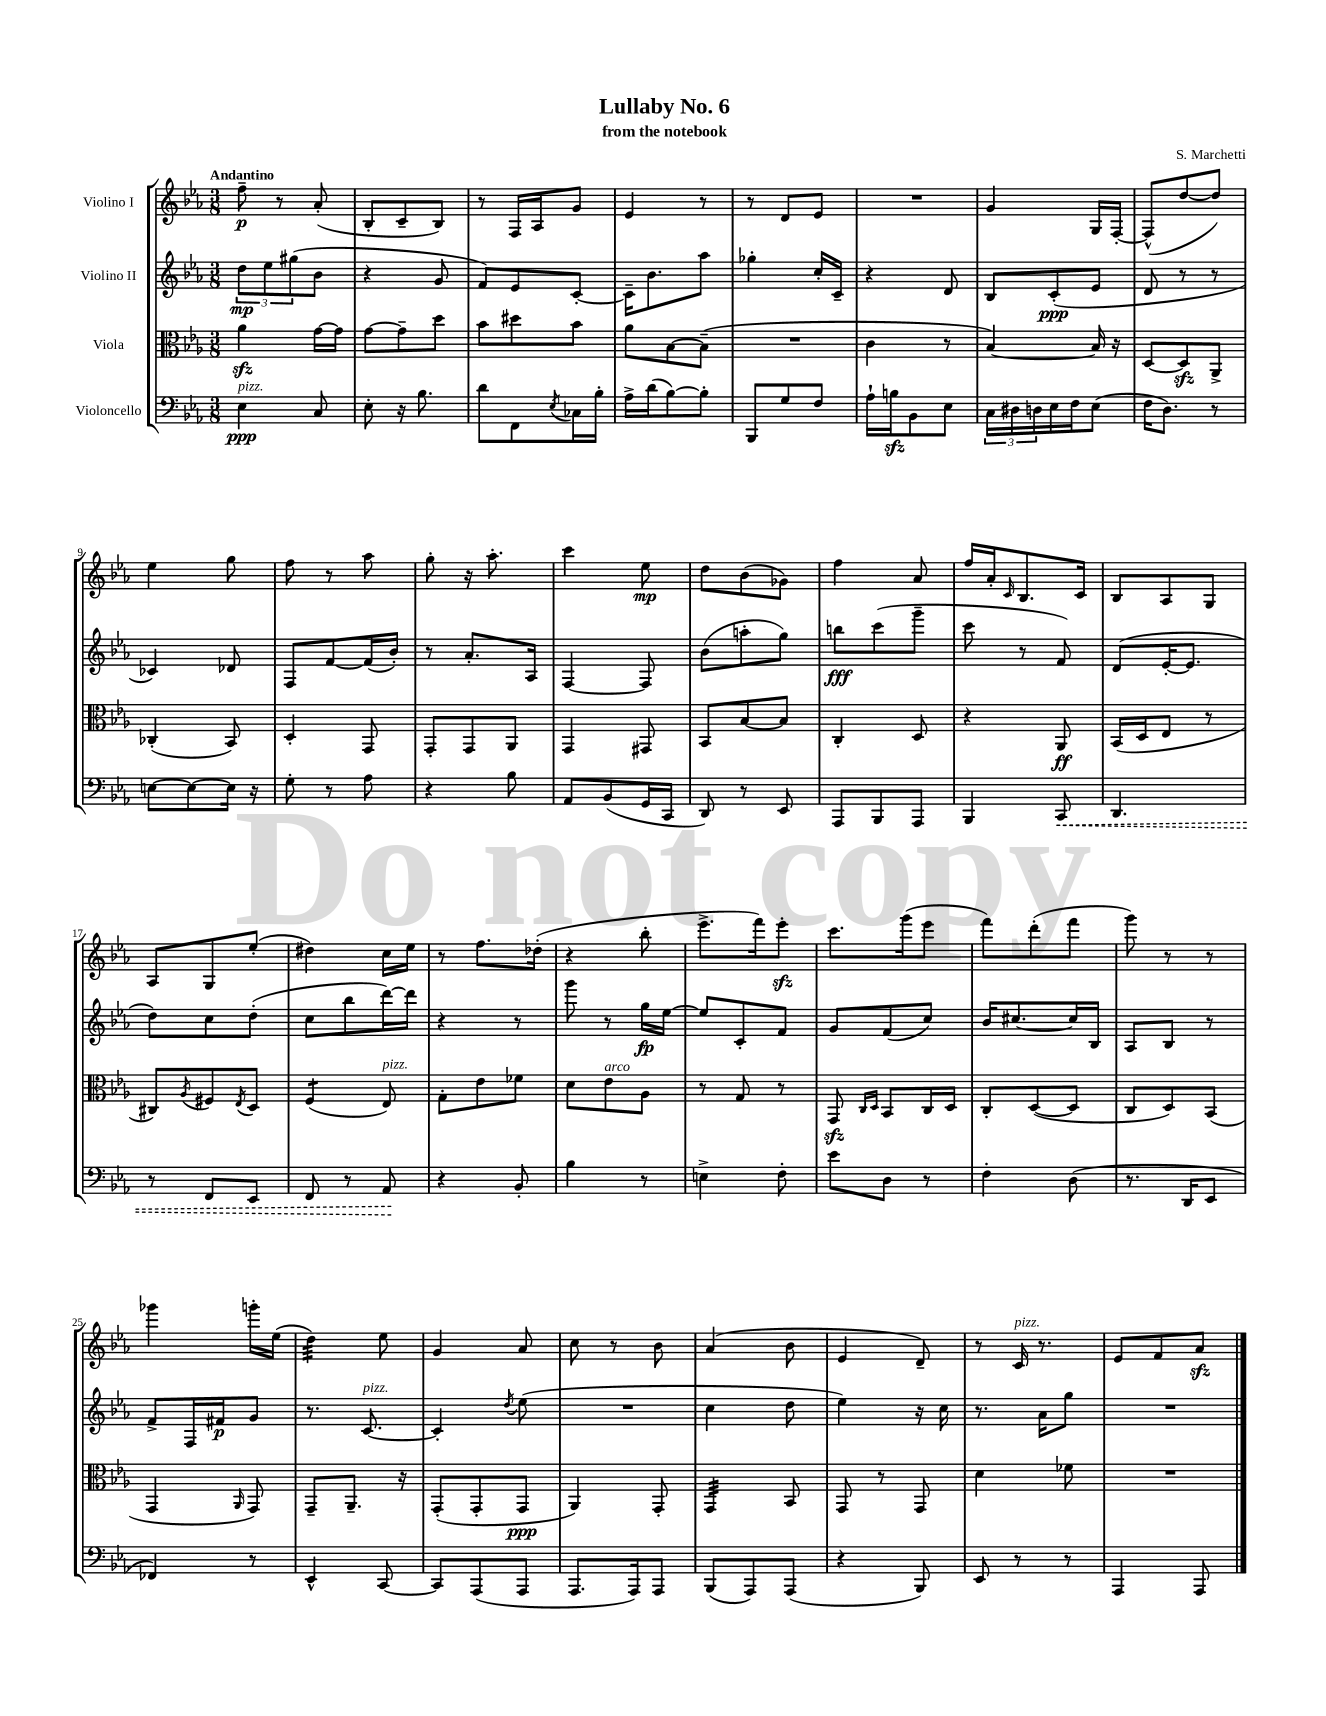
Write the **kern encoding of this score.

**kern	**kern	**kern	**kern
*staff4	*staff3	*staff2	*staff1
*clefF4	*clefC3	*clefG2	*clefG2
*k[b-e-a-]	*k[b-e-a-]	*k[b-e-a-]	*k[b-e-a-]
*M3/8	*M3/8	*M3/8	*M3/8
4E-\	4a-\	12dd\L	8ff~\
.	.	12ee-\	.
.	.	.	8r
.	.	(12gg#\	.
8C/	[16g\LL	8b-\J	(8a-'/
.	16g\]JJ	.	.
=	=	=	=
8E-'\	[8g\L	4r	8B-'/L
16r	8g~\]	.	8c~/
8.B-\	.	.	.
.	8dd\J	8g/	8B-/J)
=	=	=	=
8d\L	8b-\L	8f/L)	8r
8FF\	8dd#\	8e-/	16F/LL
.	.	.	16A-/J
8qE-/	.	.	.
16C-\L	8b-\J	[8c'/J	8g/J
16B-'\JJ	.	.	.
=	=	=	=
16A-^\LL	8a-\L	16c~\]LK	4e-/
(16d\J	.	8.b-\	.
[8B-\)	[8B-\	.	.
8B-'\]J	(8B-~\]J	8aa-\J	8r
=	=	=	=
8BBB-/L	4.r	4gg-'\	8r
8G/	.	.	8d/L
8F/J	.	16cc'/LL	8e-/J
.	.	16c~/JJ	.
=	=	=	=
16A-`\LL	4c\	4r	4.r
16B\J	.	.	.
8BB-\	.	.	.
8E-\J	8r	8d/	.
=	=	=	=
24C\LL	[4B-/)	8B-/L	4g/
24D#\	.	.	.
24D\	.	.	.
16E-\	.	(8c'/	.
16F\J	.	.	.
(8E-\J	16B-/]	8e-/J	16G/LL
.	16r	.	[16F'/JJ
=	=	=	=
16F\LK	[8D/L	8d/	(8F^^/]L
8.D\J)	.	.	.
.	8D/]	8r	[8dd/
8r	8AA-^/J	8r	8dd/]J)
=	=	=	=
[8E\L	(4C-'/	4c-/)	4ee-\
8E\_	.	.	.
16E\]Jk	8BB-/)	8d-/	8gg\
16r	.	.	.
=	=	=	=
8G'\	4D'/	8F/L	8ff\
8r	.	[8f/	8r
8A-\	8GG/	(16f/]L	8aa-\
.	.	16b-'/JJ)	.
=	=	=	=
4r	8GG'/L	8r	8gg'\
.	8GG/	8.a-'/L	16r
.	.	.	8.aa-'\
8B-\	8AA-/J	.	.
.	.	16A-/Jk	.
=	=	=	=
8AA-/L	4GG/	[4F/	4ccc\
(8BB-/	.	.	.
16GG/L	8GG#/	8F/]	8ee-\
16CC/JJ	.	.	.
=	=	=	=
8DD/)	8BB-/L	(8b-\L	8dd\L
8r	[8B-/	8aa'\	(8b-\
8EE-/	8B-/]J	8gg\J)	8g-\J)
=	=	=	=
8AAA-/L	4C'/	8bb\L	4ff\
8BBB-/	.	(8ccc\	.
8AAA-/J	8D/	8ggg~\J	8a-/
=	=	=	=
4BBB-/	4r	8ccc\	16ff/LL
.	.	.	16a-'/J
.	.	.	16qqc/
.	.	8r	8.B-/
8CC/	8AA-/	8f/)	.
.	.	.	16c/Jk
=	=	=	=
4.DD/	(16BB-/LL	(8d/L	8B-/L
.	16D/J	.	.
.	8E-/J	[16e-'/K	8A-/
.	.	8.e-/]J	.
.	8r	.	8G/J
=	=	=	=
8r	8C#/L)	8dd\L)	8A-/L
.	8qA-/	.	.
8FF/L	8F#/	8cc\	8G/
.	8qE-/	.	.
8EE-/J	8D/J	(8dd'\J	(8ee-'/J
=	=	=	=
8FF/	(4F/	8cc\L	4dd#\)
8r	.	8bb-\	.
8AA-/	8E-/)	[16ddd\L)	16cc\LL
.	.	16ddd\]JJ	16ee-\JJ
=	=	=	=
4r	8G'\L	4r	8r
.	8e-\	.	8.ff\L
8BB-'/	8f-\J	8r	.
.	.	.	(16dd-'\Jk
=	=	=	=
4B-\	8d\L	8ggg\	4r
.	8e-\	8r	.
8r	8A-\J	16gg\LL	8bb-'\
.	.	[16ee-\JJ	.
=	=	=	=
4E^\	8r	8ee-/]L	8.eee-^\L
.	8G/	8c'/	.
.	.	.	16fff\k)
8F'\	8r	8f/J	8eee-'\J
=	=	=	=
8e-\L	8GG/	8g/L	8.ccc\L
.	16qqC/LL	.	.
.	16qqD/JJ	.	.
8D\J	8BB-/L	(8f/	.
.	.	.	(16ggg\k
8r	16C/L	8cc/J)	8eee-\J
.	16D/JJ	.	.
=	=	=	=
4F'\	8C'/L	16b-/LK	8fff\L)
.	.	[8.cc#/	.
.	([8D/	.	(8ddd'\
(8D\	8D/]J	16cc#/]L	8fff\J
.	.	16B-/JJ	.
=	=	=	=
8.r	8C/L	8A-/L	8ggg\)
.	8D/)	8B-/J	8r
16DD/LK	.	.	.
8EE-/J	(8BB-/J	8r	8r
=	=	=	=
4FF-/)	4GG/	8f^/L	4ggg-\
.	.	16F/L	.
.	.	16f#/J	.
.	16qqAA-/	.	.
8r	8GG/)	8g/J	16ggg'\LL
.	.	.	(16ee-\JJ
=	=	=	=
4EE-^^/	8GG~/L	8.r	4dd\)
.	8.AA-~/J	.	.
.	.	[8.c/	.
[8CC/	.	.	8ee-\
.	16r	.	.
=	=	=	=
8CC/]L	(8GG'/L	4c'/]	4g/
(8AAA-/	8GG'/	.	.
.	.	8qdd/	.
8AAA-/J	8GG/J	(8ee-\	8a-/
=	=	=	=
8.AAA-/L	4AA-/)	4.r	8cc\
.	.	.	8r
16AAA-/k)	.	.	.
8AAA-/J	8GG'/	.	8b-\
=	=	=	=
(8BBB-/L	4GG/	4cc\	(4a-/
8AAA-/)	.	.	.
(8AAA-/J	8BB-/	8dd\	8b-\
=	=	=	=
4r	8GG/	4ee-\)	4e-/
.	8r	.	.
8BBB-/)	8GG/	16r	8d~/)
.	.	16cc\	.
=	=	=	=
8EE-/	4d\	8.r	8r
8r	.	.	16c/
.	.	16a-\LK	8.r
8r	8f-\	8gg\J	.
=	=	=	=
4AAA-/	4.r	4.r	8e-/L
.	.	.	8f/
8AAA-/	.	.	8a-/J
==	==	==	==
*-	*-	*-	*-
